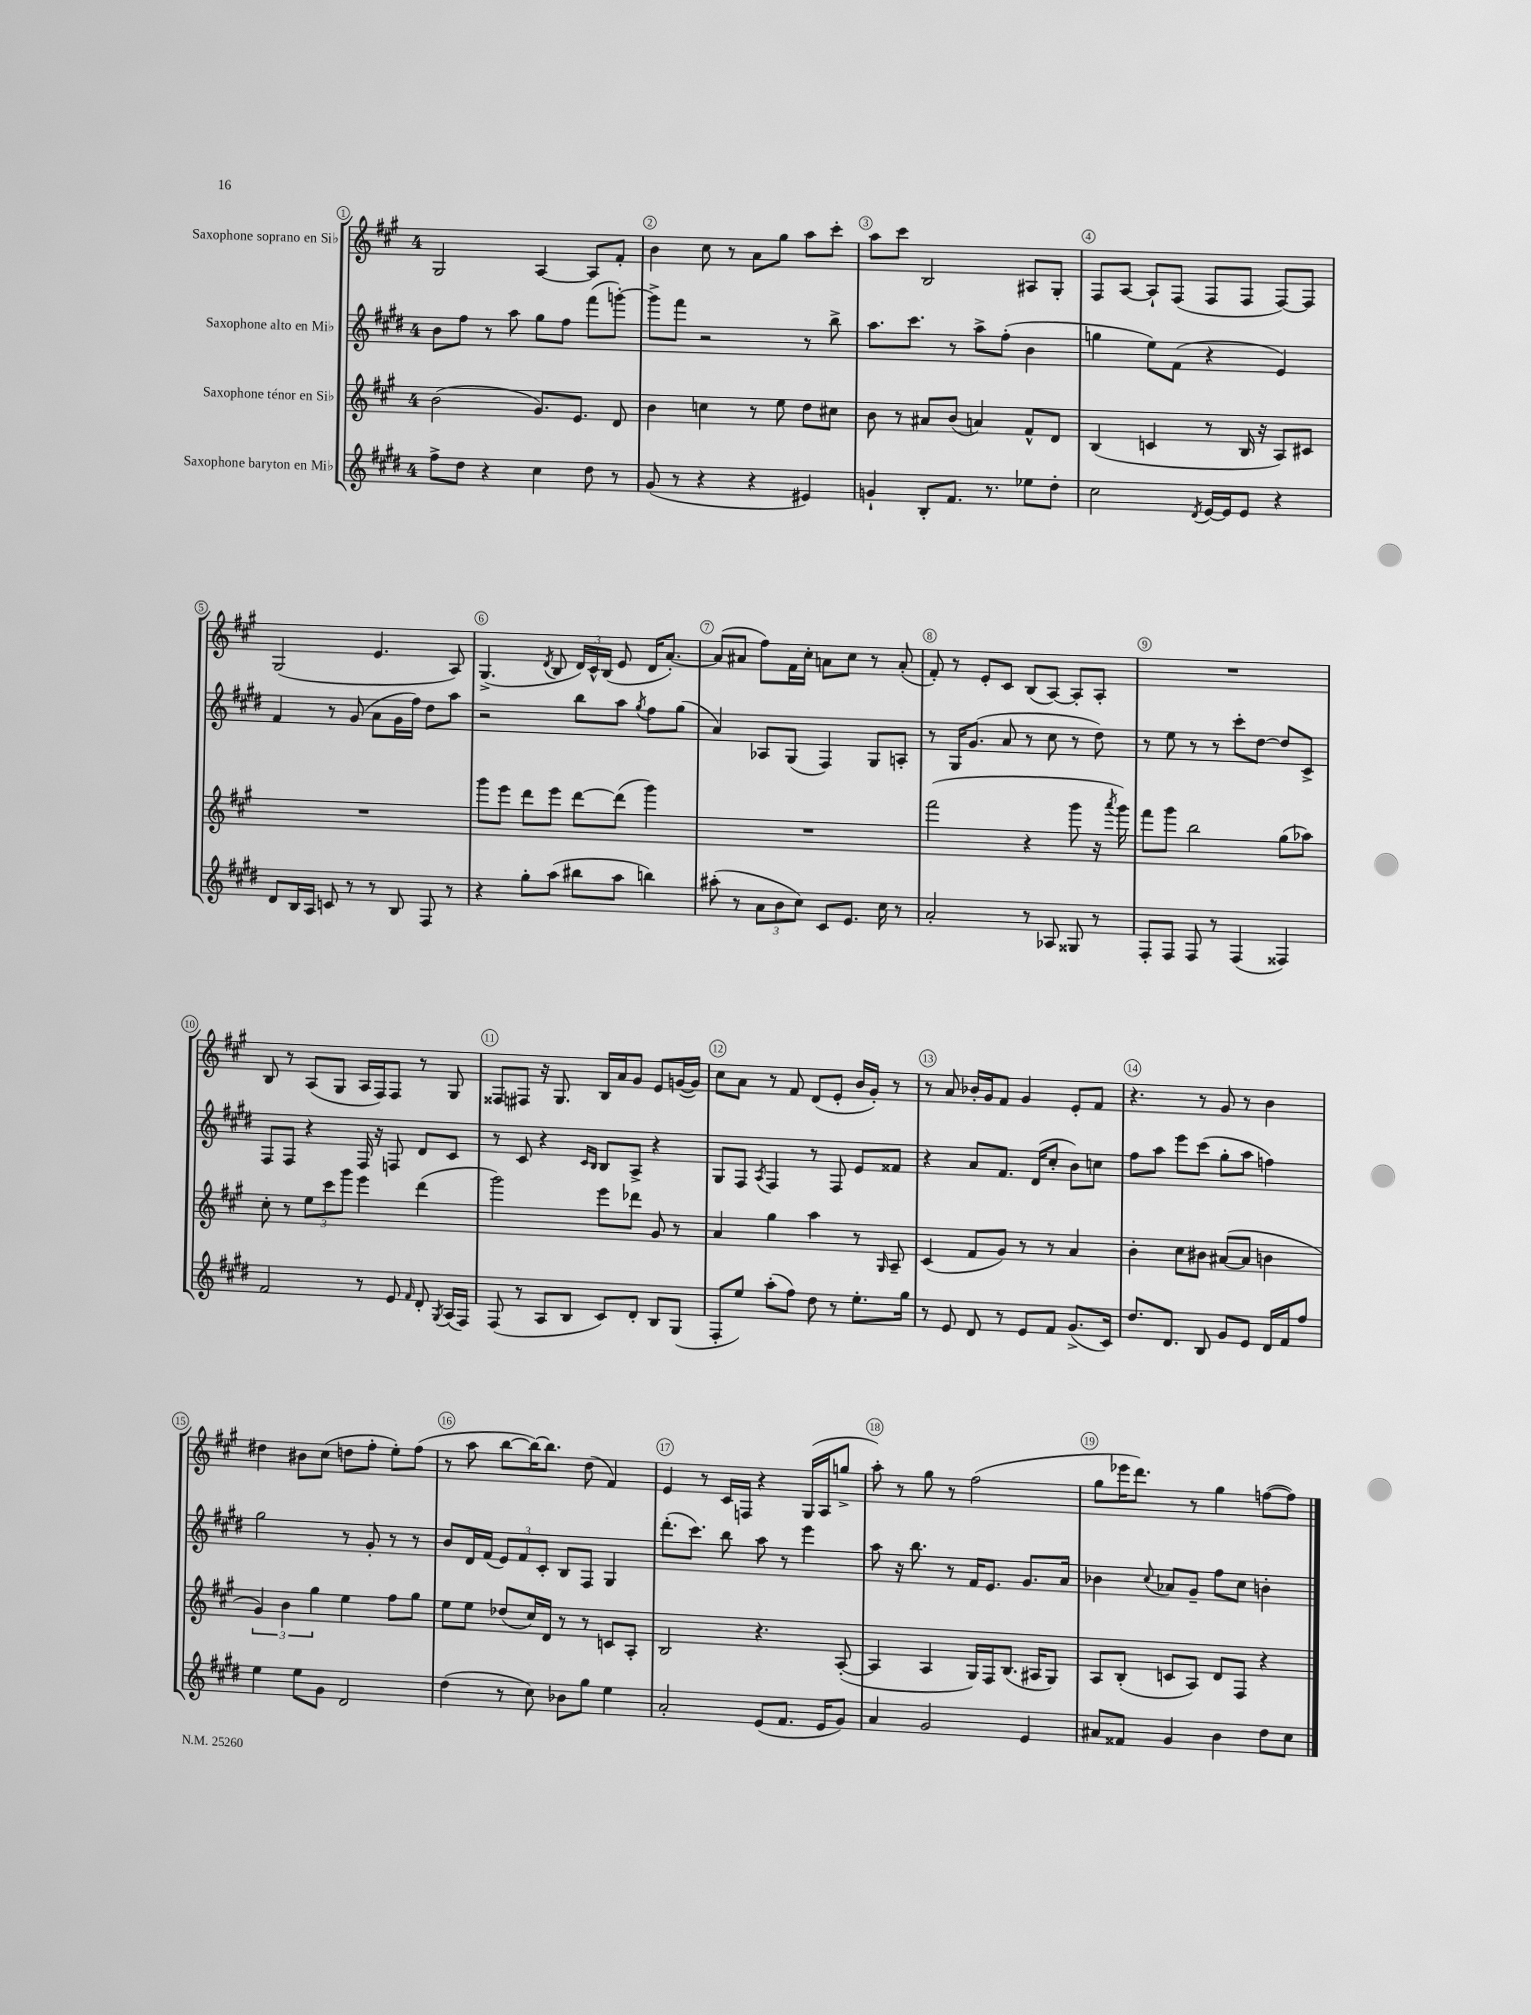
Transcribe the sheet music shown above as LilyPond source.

<<
\new StaffGroup <<
\new Staff = "s0" \with { instrumentName = "Saxophone soprano en Sib" } {
    \clef treble \key a \major \once \override Staff.TimeSignature.style = #'single-digit \time 4/4
    \autoBeamOff gis2 a4~ a8[ fis'8]-. |
    b'4 cis''8 r8 a'8[ gis''8] a''8[ cis'''8]-. |
    a''8[ cis'''8] b2 ais8[ gis8]-. |
    fis8[ a8]~ a8[-! fis8]( fis8[ fis8] fis8[~) fis8] |
    gis2( e'4. a8) |
    gis4.->( \acciaccatura { d'8 } b8 \tuplet 3/2 { d'16[) cis'16-^ b16]( } e'8 d'16[ a'8.]~-.) |
    a'8[( ais'8] fis''8[) fis'16 cis''16]-. a'8[ cis''8] r8 a'8-.( |
    fis'8-.) r8 e'8[-. cis'8] b8[( a8]~) a8[-. a8]-. |
    R1 |
    b8 r8 a8[( gis8] a16[ fis16) fis8] r8 gis8 |
    fisis8[ fis8] r16 gis8. b16[ a'16 gis'8] e'8[ g'16~( g'16]) |
    cis''8[ a'8] r8 fis'8 d'8[( e'8]-. b'16[ gis'16]-.) r8 |
    r8 a'8 bes'16[-. gis'16 fis'8] gis'4 e'8[-. fis'8] |
    r4. r8 gis'8 r8 b'4 |
    dis''4 bis'8[ cis''8]( d''8[ fis''8]-. e''8[-.) fis''8]( |
    r8 a''8 b''8[~ b''16~) b''8.] d''8( fis'4) |
    e'4 r8 cis'16[ f16] r4 gis16[( a16 g''8]-> |
    a''8-.) r8 gis''8 r8 fis''2( |
    gis''8[ ees'''16 d'''8.]) r8 gis''4 f''8[~( f''8]) \bar "|." |
}
\new Staff = "s1" \with { instrumentName = "Saxophone alto en Mib" } {
    \clef treble \key e \major \once \override Staff.TimeSignature.style = #'single-digit \time 4/4
    \autoBeamOff b'8[ fis''8] r8 a''8 gis''8[ fis''8] fis'''8[( g'''8]~-.) |
    g'''8[-> fis'''8] r2 r8 b''8-> |
    a''8.[ cis'''8.] r8 a''8[-> fis''8]-.( b'4 |
    g''4 e''8[) fis'8]( r4 e'4) |
    fis'4 r8 gis'8( a'8[ gis'16 fis''16]) dis''8[ a''8] |
    r2 b''8[ a''8] \acciaccatura { gis''8 } fis''8[ gis''8]( |
    a'4) aes8[ gis8]( fis4) gis8[ a8]-. |
    r8 gis16[ gis'8.]( a'8 r8 cis''8 r8 dis''8) |
    r8 e''8 r8 r8 cis'''8[-. dis''8]~ dis''8[ cis'8]-> |
    fis8[ fis8] r4 fis16 r16 f8 dis'8[ cis'8] |
    r8 cis'8 r4 \grace { cis'16[ b16] } b8[ a8]-> r4 |
    gis8[ fis8] \acciaccatura { a8 } fis4 r8 fis8 e'8[ fisis'8] |
    r4 a'8[ fis'8.] dis'16[( cis''8]-. b'8[) c''8] |
    fis''8[ a''8] e'''8[ cis'''8]( gis''8[-. a''8] f''4) |
    gis''2 r8 gis'8-. r8 r8 |
    b'8[ dis'16 fis'16]( \tuplet 3/2 { e'8[) fis'8 cis'8]-. } b8[ fis8] gis4 |
    dis'''8.[-.( cis'''8.]) b''8 a''8 r8 e'''4 |
    a''8 r16 b''8. r8 fis'16[ e'8.] gis'8.[ a'16] |
    bes'4 \appoggiatura { cis''8 } aes'8[ gis'8]-- fis''8[ cis''8] b'4-. \bar "|." |
}
\new Staff = "s2" \with { instrumentName = "Saxophone ténor en Sib" } {
    \clef treble \key a \major \once \override Staff.TimeSignature.style = #'single-digit \time 4/4
    \autoBeamOff b'2( gis'8.[) e'8.] d'8 |
    b'4 c''4 r8 e''8 d''8[ cis''8] |
    b'8 r8 ais'8[ b'8]( a'4) fis'8[-^ d'8] |
    b4( c'4 r8 b16 r16 a8[) cis'8] |
    R1 |
    gis'''8[ e'''8] d'''8[ e'''8] d'''8[~ d'''8]( gis'''4) |
    R1 |
    fis'''2( r4 gis'''8 r16 \acciaccatura { a'''8 } gis'''16) |
    fis'''8[ gis'''8] b''2 gis''8[( aes''8]) |
    cis''8-. r8 \tuplet 3/2 { e''8[ cis'''8 gis'''8] } e'''4 d'''4( |
    gis'''2) e'''8[ des'''8] gis'8 r8 |
    a'4 gis''4 a''4 r8 \grace { gis16 } a8-- |
    cis'4( fis'8[ gis'8]) r8 r8 a'4 |
    b'4-. cis''8[ bis'8] ais'8[~( ais'8] b'4 |
    \tuplet 3/2 { gis'4) b'4 gis''4 } e''4 fis''8[ gis''8] |
    e''8[ e''8] des''8[( cis''16) d'16] r8 r8 c'8[ a8]-. |
    b2 r4. a8~-.( |
    a4 a4 gis16[) fis16 b8.]( ais16[ gis8]) |
    a8[ b8]-.( c'8[ a8]) d'8[ fis8] r4 \bar "|." |
}
\new Staff = "s3" \with { instrumentName = "Saxophone baryton en Mib" } {
    \clef treble \key e \major \once \override Staff.TimeSignature.style = #'single-digit \time 4/4
    \autoBeamOff fis''8[-> dis''8] r4 cis''4 dis''8 r8 |
    gis'8( r8 r4 r4 eis'4) |
    g'4-! b8[-. fis'8.] r8. ees''8[ dis''8]-. |
    cis''2 \acciaccatura { dis'8 } e'16[~ e'16 e'8] r4 |
    dis'8[ b16 a16] c'8 r8 r8 b8 fis8 r8 |
    r4 gis''8[-. a''8]( bis''8[ a''8] b''4) |
    ais''8-.( r8 \tuplet 3/2 { a'8[ b'8 cis''8]) } cis'8[ e'8.] cis''16 r8 |
    a'2-. r8 aes8 gisis8 r8 |
    fis8[-. fis8] fis8 r8 fis4( fisis4) |
    fis'2 r8 e'8 \grace { fis'16 } dis'8-. \acciaccatura { gis8 } a16[( fis16]) |
    fis8( r8 a8[ b8] cis'8[) dis'8]-. b8[ gis8]( |
    fis8[-. e''8]) a''8[-.( fis''8]) dis''8 r8 e''8.[-. gis''16] |
    r8 e'8 dis'8 r8 e'8[ fis'8] gis'8.[->( cis'16]) |
    dis''8.[ dis'8.] b8 gis'8[ e'8] dis'16[ fis'16 fis''8] |
    e''4 e''8[ gis'8] dis'2 |
    dis''4( r8 cis''8) bes'8[ gis''8] e''4 |
    a'2-. e'8[( fis'8.] e'16[ gis'8]) |
    a'4 gis'2 e'4 |
    ais'8[ fisis'8] gis'4 b'4 dis''8[ cis''8] \bar "|." |
}
>>
>>
\layout { \context { \Score \override BarNumber.break-visibility = ##(#f #t #t) barNumberVisibility = #all-bar-numbers-visible \override BarNumber.stencil = #(make-stencil-circler 0.1 0.3 ly:text-interface::print) } }
